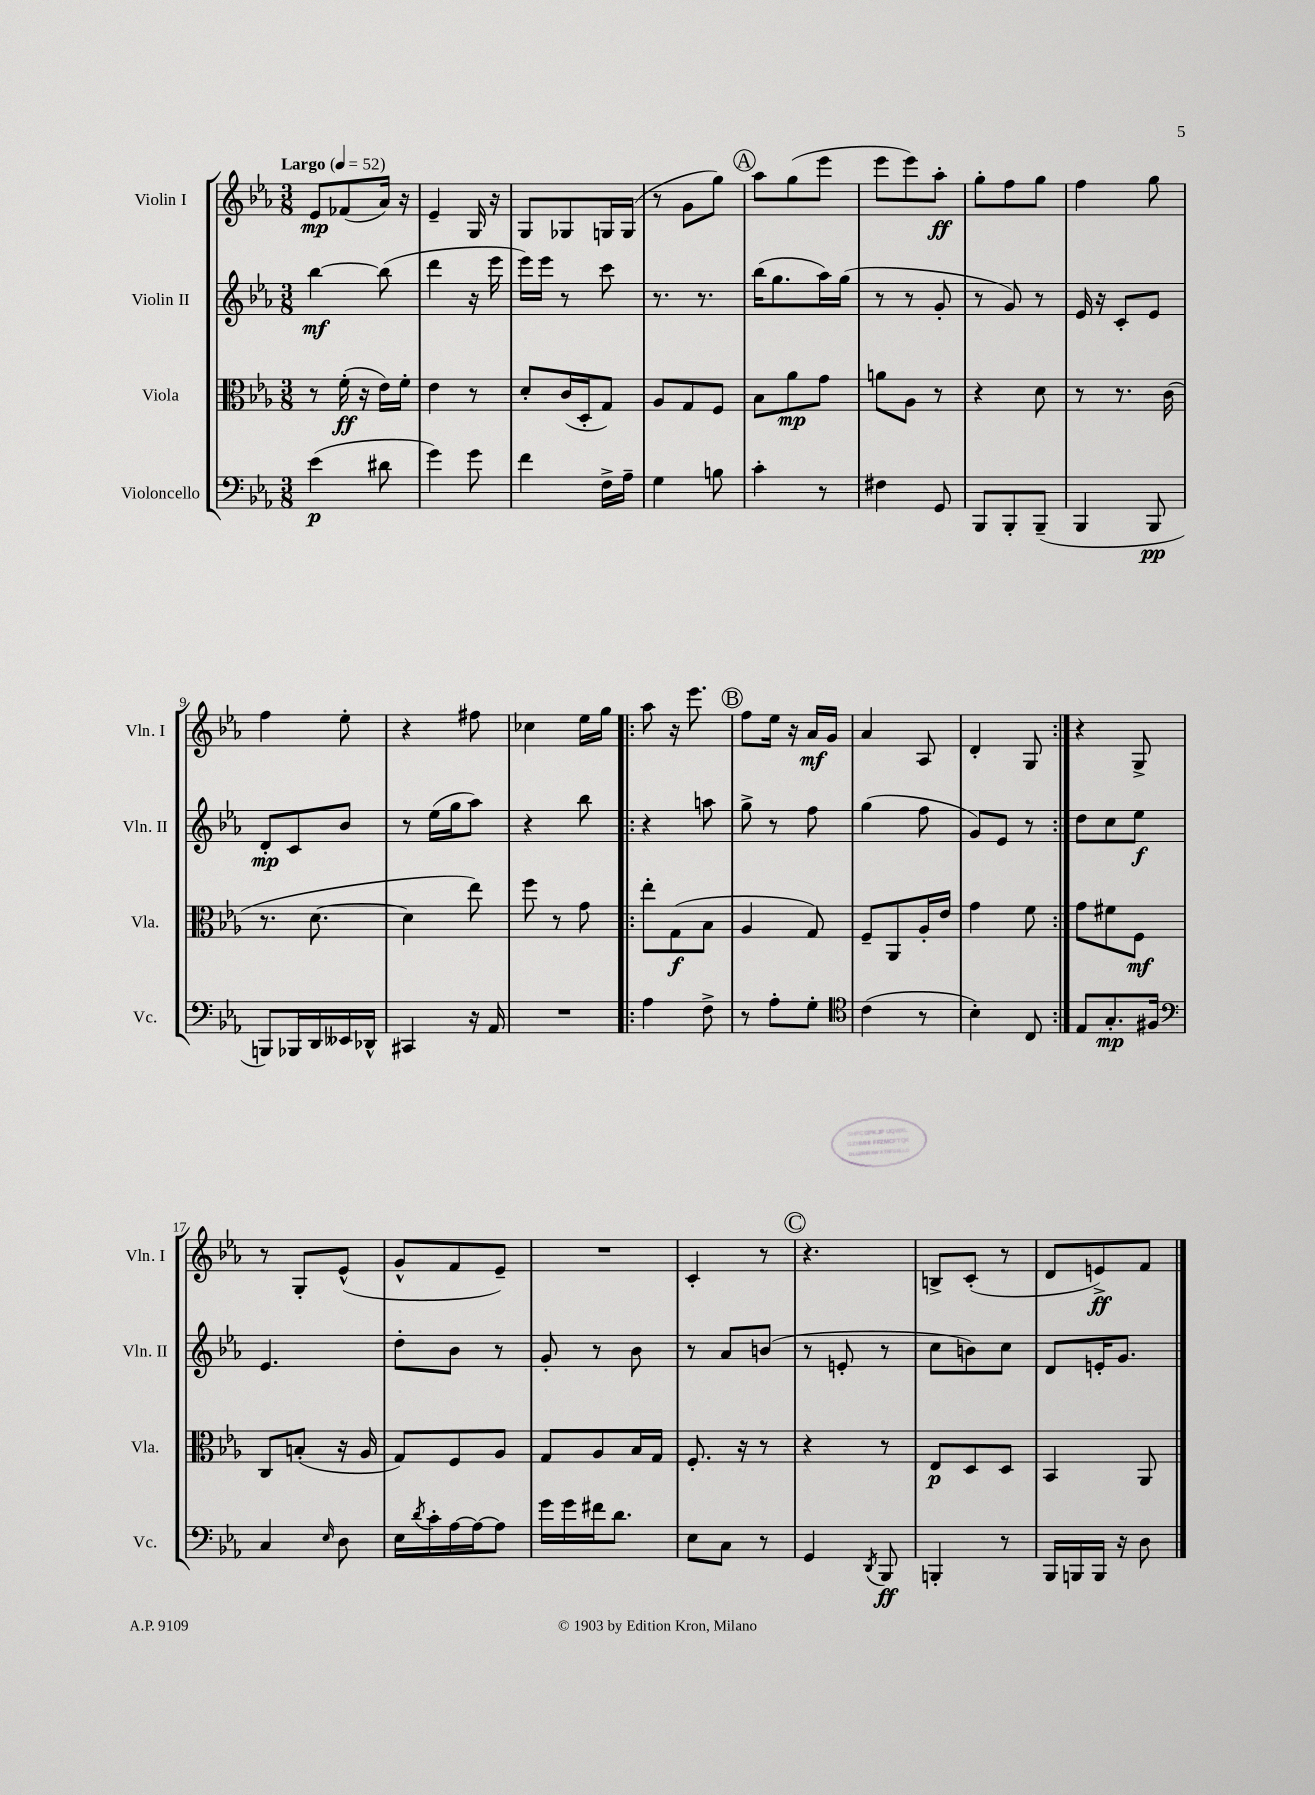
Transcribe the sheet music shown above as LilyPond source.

<<
\new StaffGroup <<
\new Staff = "s0" \with { instrumentName = "Violin I" shortInstrumentName = "Vln. I" } {
    \clef treble \key ees \major \numericTimeSignature \time 3/8 \tempo "Largo" 4 = 52
    ees'8\mp fes'8( aes'16) r16 |
    ees'4-- g16 r16 |
    g8 ges8 g16 g16( |
    r8 g'8 g''8) |
    \mark \markup { \circle "A" } aes''8 g''8( ees'''8 |
    ees'''8 ees'''8) aes''8-.\ff |
    g''8-. f''8 g''8 |
    f''4 g''8 |
    f''4 ees''8-. |
    r4 fis''8 |
    ces''4 ees''16 g''16 |
    \repeat volta 2 { aes''8 r16 ees'''8. |
    \mark \markup { \circle "B" } f''8 ees''16 r16 aes'16\mf g'16 |
    aes'4 aes8 |
    d'4-. g8 | }
    r4 g8-> |
    r8 g8-. ees'8-^( |
    g'8-^ f'8 ees'8--) |
    R4. |
    c'4-. r8 |
    \mark \markup { \circle "C" } r4. |
    b8-> c'8-.( r8 |
    d'8 e'8->\ff) f'8 \bar "|." |
}
\new Staff = "s1" \with { instrumentName = "Violin II" shortInstrumentName = "Vln. II" } {
    \clef treble \key ees \major \numericTimeSignature \time 3/8
    bes''4~\mf bes''8( |
    d'''4 r16 ees'''16 |
    ees'''16) ees'''16 r8 c'''8 |
    r8. r8. |
    \mark \markup { \circle "A" } bes''16( g''8. aes''16) g''16( |
    r8 r8 g'8-. |
    r8 g'8) r8 |
    ees'16 r16 c'8-. ees'8 |
    d'8-.\mp c'8 bes'8 |
    r8 ees''16( g''16 aes''8) |
    r4 bes''8 |
    \repeat volta 2 { r4 a''8 |
    \mark \markup { \circle "B" } g''8-> r8 f''8 |
    g''4( f''8 |
    g'8) ees'8 r8 | }
    d''8 c''8 ees''8\f |
    ees'4. |
    d''8-. bes'8 r8 |
    g'8-. r8 bes'8 |
    r8 aes'8 b'8( |
    \mark \markup { \circle "C" } r8 e'8-. r8 |
    c''8 b'8) c''8 |
    d'8 e'16-. g'8. \bar "|." |
}
\new Staff = "s2" \with { instrumentName = "Viola" shortInstrumentName = "Vla." } {
    \clef alto \key ees \major \numericTimeSignature \time 3/8
    r8 f'16-.\ff( r16 ees'16) f'16-. |
    ees'4 r8 |
    d'8-. c'16( d16-. g8) |
    aes8 g8 f8 |
    \mark \markup { \circle "A" } bes8 aes'8\mp g'8 |
    a'8 aes8 r8 |
    r4 d'8 |
    r8 r8. c'16( |
    r8. d'8.~ |
    d'4 ees''8) |
    f''8 r8 g'8 |
    \repeat volta 2 { ees''8-. g8\f( bes8 |
    \mark \markup { \circle "B" } aes4 g8) |
    f8-- aes,8 aes16-. ees'16 |
    g'4 f'8 | }
    g'8 fis'8 f8\mf |
    c8 b8-.( r16 aes16 |
    g8) f8 aes8 |
    g8 aes8 bes16 g16 |
    f8.-. r16 r8 |
    \mark \markup { \circle "C" } r4 r8 |
    ees8\p d8 d8 |
    bes,4 aes,8 \bar "|." |
}
\new Staff = "s3" \with { instrumentName = "Violoncello" shortInstrumentName = "Vc." } {
    \clef bass \key ees \major \numericTimeSignature \time 3/8
    ees'4\p( dis'8 |
    g'4) g'8 |
    f'4 f16-> aes16-- |
    g4 b8 |
    \mark \markup { \circle "A" } c'4-. r8 |
    fis4 g,8 |
    bes,,8 bes,,8-. bes,,8--( |
    bes,,4 bes,,8\pp |
    b,,8) bes,,16 d,16 eeses,16 des,16-^ |
    cis,4 r16 aes,16 |
    R4. |
    \repeat volta 2 { aes4 f8-> |
    \mark \markup { \circle "B" } r8 aes8-. g8-. |
    \clef tenor c'4( r8 |
    bes4-.) c8 | }
    ees8 g8.-.\mp fis16 |
    \clef bass c4 \grace { ees16 } d8 |
    ees16 \acciaccatura { d'8 } c'16-. aes16~ aes16~ aes8 |
    g'16 g'16 fis'16 d'8. |
    ees8 c8 r8 |
    \mark \markup { \circle "C" } g,4 \acciaccatura { d,8 } bes,,8\ff |
    b,,4-. r8 |
    bes,,16 b,,16 b,,16 r16 d8 \bar "|." |
}
>>
>>
